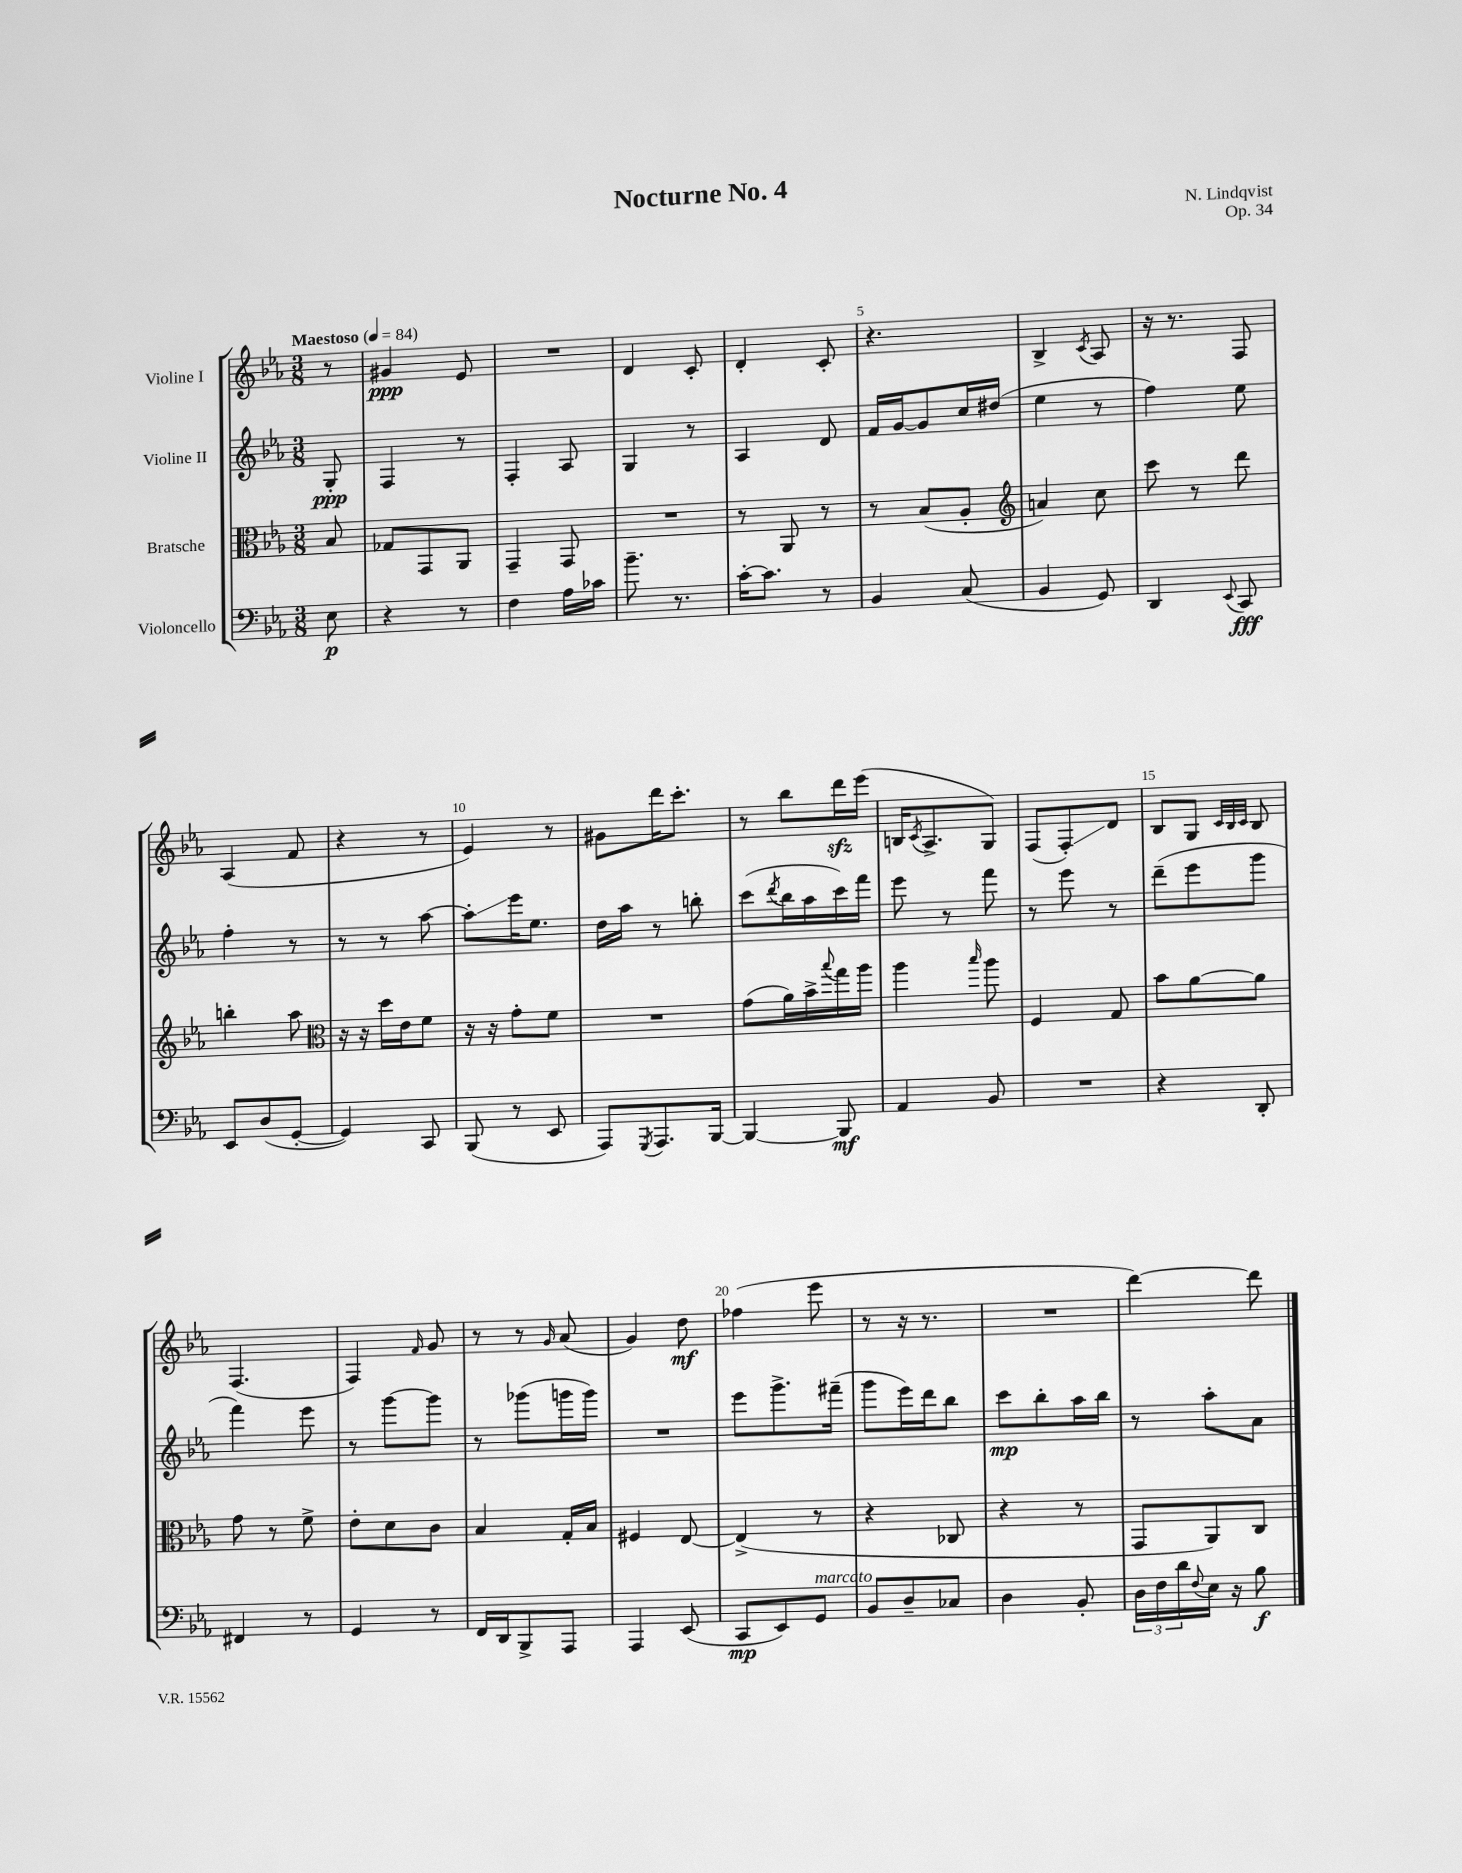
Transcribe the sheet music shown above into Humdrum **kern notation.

**kern	**kern	**kern	**kern
*staff4	*staff3	*staff2	*staff1
*clefF4	*clefC3	*clefG2	*clefG2
*k[b-e-a-]	*k[b-e-a-]	*k[b-e-a-]	*k[b-e-a-]
*M3/8	*M3/8	*M3/8	*M3/8
*MM84	*MM84	*MM84	*MM84
8E-\	8B-/	8G'/	8r
=	=	=	=
4r	8G-/L	4F/	4g#/
.	8GG/	.	.
8r	8AA-/J	8r	8e-/
=	=	=	=
4F\	4GG~/	4F'/	4.r
16A-\LL	8GG/	8A-/	.
16c-\JJ	.	.	.
=	=	=	=
8.b-~\	4.r	4G/	4d/
8.r	.	.	.
.	.	8r	8c'/
=	=	=	=
[16c'\LK	8r	4A-/	4d'/
8.c\]J	.	.	.
.	8AA-/	.	.
8r	8r	8d/	8c'/
=	=	=	=
4BB-/	8r	16f/LL	4.r
.	.	[16g/J	.
.	(8B-/L	8g/]	.
(8C/	8A-'/J	16cc/L	.
.	.	(16dd#/JJ	.
=	=	=	=
*	*clefG2	*	*
4BB-/	4a/)	4ee-\	4B-^/
.	.	.	8qc/
8GG/)	8cc\	8r	8A-/
=	=	=	=
4DD/	8ccc\	4ff\)	16r
.	.	.	8.r
.	8r	.	.
8qqEE-/	.	.	.
8CC/	8ddd\	8ee-\	8F/
=	=	=	=
8EE-/L	4bb'\	4ff'\	(4A-/
(8D/	.	.	.
[8GG'/J	8aa-\	8r	8f/
=	=	=	=
*	*clefC3	*	*
4GG/])	16r	8r	4r
.	16r	.	.
.	16dd\LL	8r	.
.	16e-\J	.	.
8CC/	8f\J	[8aa-\	8r
=	=	=	=
(8BBB-/	16r	8aa-'\]L	4e-/)
.	16r	.	.
8r	8g'\L	16eee-\K	.
.	.	8.ee-\J	.
8EE-/	8f\J	.	8r
=	=	=	=
8AAA-/L)	4.r	16dd\LL	8g#\L
.	.	16aa-\JJ	.
8qGGG/	.	.	.
8.AAA-/	.	8r	16ddd\K
.	.	.	8.ccc'\J
.	.	8bb'\	.
[16BBB-/Jk	.	.	.
=	=	=	=
4BBB-/_	(8g\L	(8ccc\L	8r
.	.	8qddd/	.
.	16a-\L)	16bb-\L	8bb-\L
.	16b-^\	16aa-\	.
.	8qqbb-/	.	.
8BBB-/]	16gg\	16ccc\)	16ddd\L
.	16aa-\JJ	16fff\JJ	(16eee-\JJ
=	=	=	=
4AA-/	4aa-\	8eee-\	16B/LK
.	.	.	8qc/
.	.	.	8.A-^/
.	.	8r	.
.	16qqbb-/	.	.
8BB-/	8aa-\	8fff\	8G/J)
=	=	=	=
4.r	4F/	8r	(8F/L
.	.	8eee-\	8F'/)
.	8G/	8r	8d/J
=	=	=	=
4r	8b-\L	(8ddd~\L	8B-/L
.	[8a-\	8eee-\	8G/J
.	.	.	32qqc/LLL
.	.	.	32qqB-/
.	.	.	32qqc/JJJ
8DD'/	8a-\]J	8ggg\J	8B-/
=	=	=	=
4FF#/	8g\	4fff\)	(4.F/
.	8r	.	.
8r	8f^\	8eee-\	.
=	=	=	=
4GG/	8e-'\L	8r	4F/)
.	8d\	[8ggg\L	.
.	.	.	16qqf/
8r	8c\J	8ggg\]J	8g/
=	=	=	=
16FF/LL	4B-/	8r	8r
16DD/J	.	.	.
8BBB-^/	.	(8ggg-\L	8r
.	.	.	16qqg/
8AAA-/J	16G'/LL	16ggg\L	(8a-/
.	16B-/JJ	16ggg\JJ)	.
=	=	=	=
4AAA-/	4F#/	4.r	4g/)
(8EE-/	[8E-/	.	8dd\
=	=	=	=
8CC/L	(4E-^/]	8eee-\L	(4ff-\
8EE-/)	.	8.ggg^\	.
8GG/J	8r	.	8eee-\
.	.	(16fff#~\Jk	.
=	=	=	=
8BB-/L	4r	8ggg\L	8r
8D~/	.	16eee-\L)	16r
.	.	16ddd\J	8.r
8C-/J	8C-/	8bb-\J	.
=	=	=	=
4D\	4r	8ccc\L	4.r
.	.	8bb-'\	.
8BB-'/	8r	16aa-\L	.
.	.	16bb-\JJ	.
=	=	=	=
24D\LL	8GG/L	8r	[4ddd\)
24F\	.	.	.
24d\	.	.	.
8qqF/	.	.	.
16E-\JJ	8AA-/)	8aa-'\L	.
16r	.	.	.
8B-\	8C/J	8a-\J	8ddd\]
==	==	==	==
*-	*-	*-	*-
